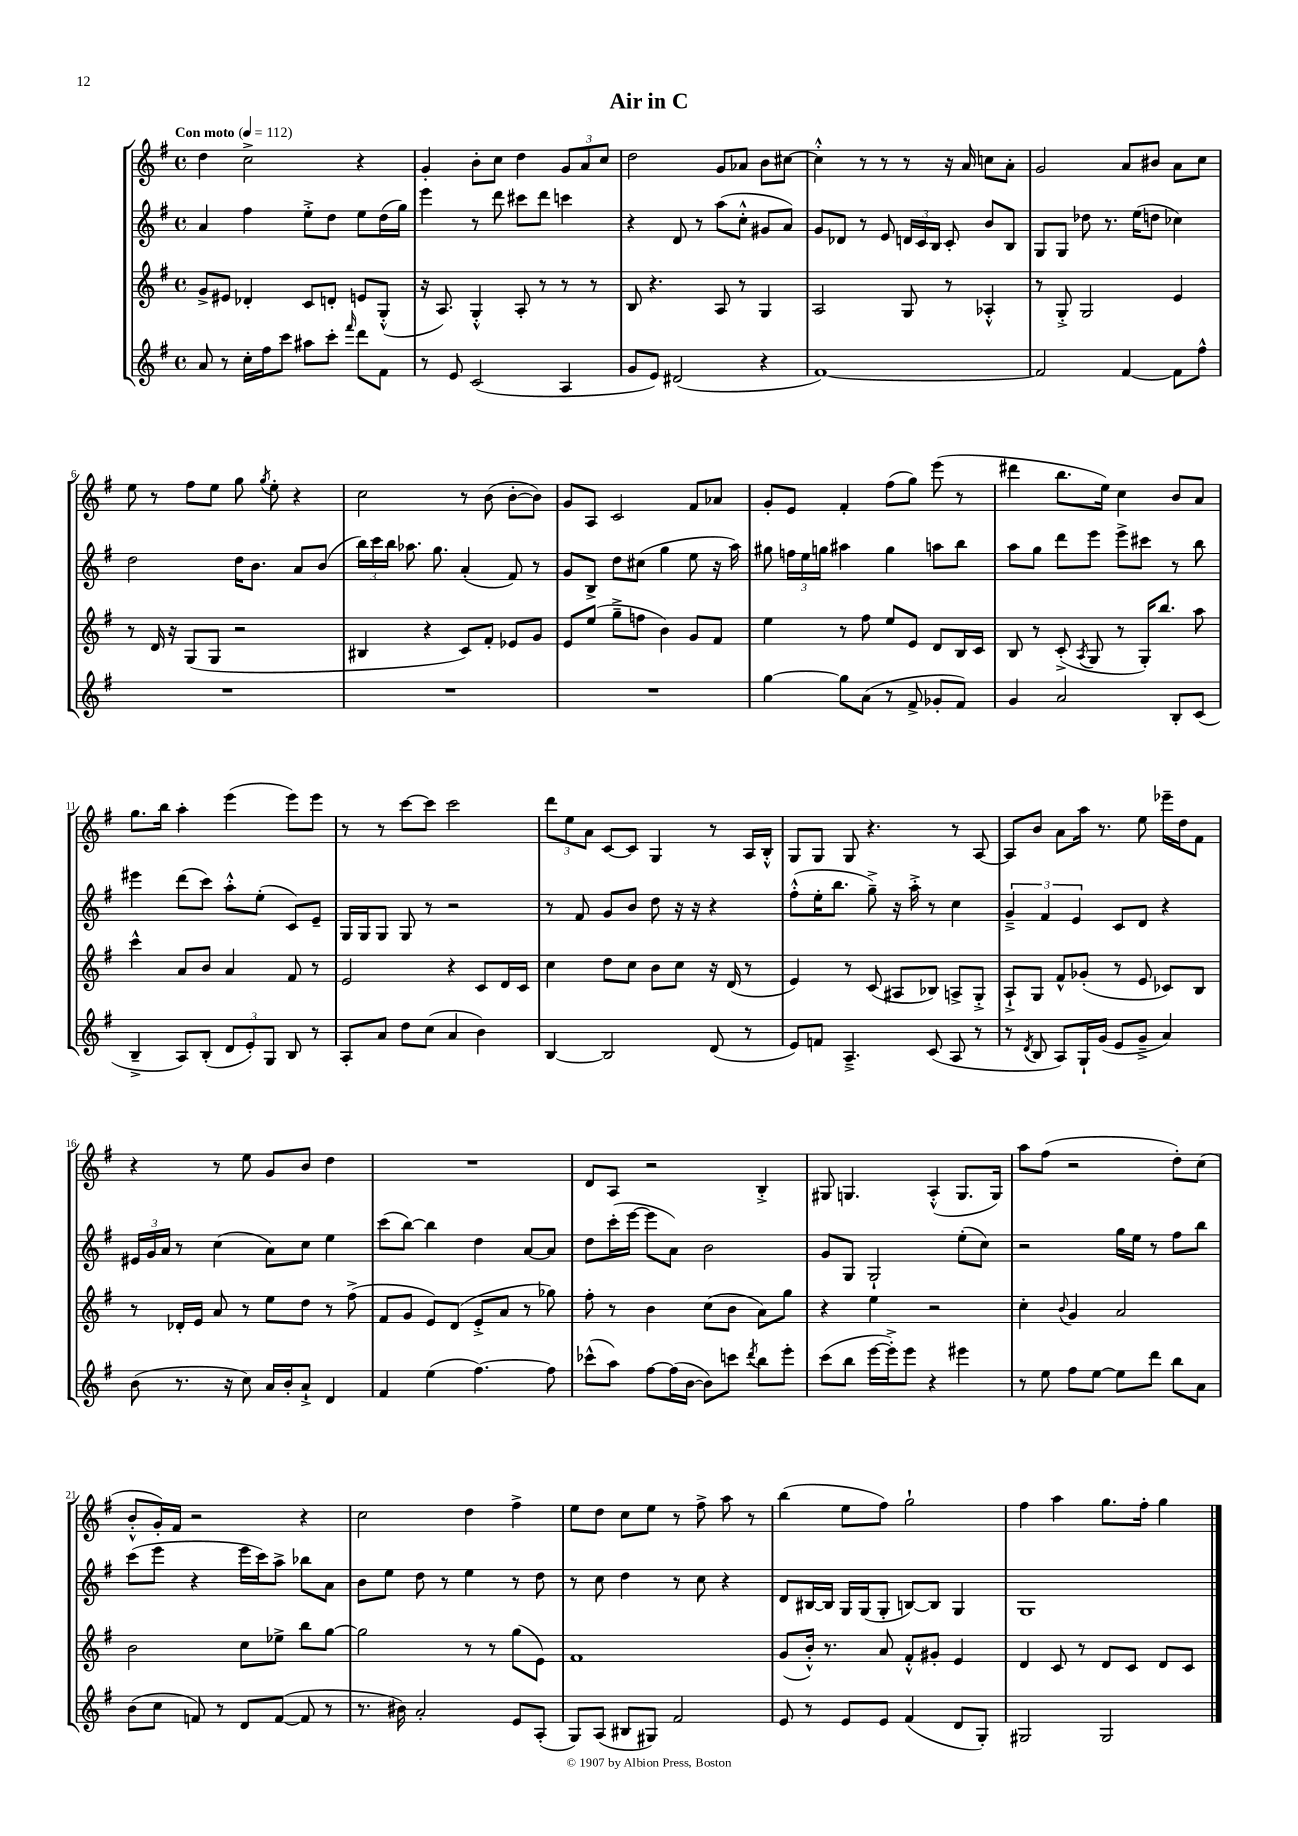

**kern	**kern	**kern	**kern
*staff4	*staff3	*staff2	*staff1
*clefG2	*clefG2	*clefG2	*clefG2
*k[f#]	*k[f#]	*k[f#]	*k[f#]
*M4/4	*M4/4	*M4/4	*M4/4
*met(c)	*met(c)	*met(c)	*met(c)
*MM112	*MM112	*MM112	*MM112
8a	8g^	4a	4dd
8r	8e#	.	.
16cc'	4d-'	4ff#	2cc^
16ff#	.	.	.
8ccc	.	.	.
8aa#	8c	8ee'^	.
8ccc'	8d'	8dd	.
16qqfff#	.	.	.
8ddd	8e	8ee	4r
8f#	(8G'^^	(16dd	.
.	.	16gg)	.
=	=	=	=
8r	16r	4eee	4g'
.	8.A)	.	.
8e	.	.	.
(2c	4G'^^	8r	8b'
.	.	8ddd	8cc
.	8A'	8ccc#	4dd
.	8r	8ddd	.
4A	8r	4ccc	12g
.	.	.	12a
.	8r	.	.
.	.	.	12cc
=	=	=	=
8g	8B	4r	2dd
8e)	4.r	.	.
(2d#	.	8d	.
.	.	8r	.
.	8A	(8aa	8g
.	8r	8cc'^^	8a-
4r	4G	8g#	8b
.	.	8a)	[8cc#
=	=	=	=
[1f#)	2A	8g	4cc#'^^]
.	.	8d-	.
.	.	8r	8r
.	.	8e	8r
.	8G	24d	8r
.	.	24c	.
.	.	24B	.
.	8r	8c'	16r
.	.	.	16a
.	4A-'^^	8b	8cc
.	.	8B	8a'
=	=	=	=
2f#]	8r	8G	2g
.	8G'^	8G	.
.	2G	8dd-	.
.	.	8.r	.
[4f#	.	.	8a
.	.	(16ee	.
.	.	8dd	8b#
8f#]	4e	4cc-)	8a
8ff#^^	.	.	8cc
=	=	=	=
1r	8r	2dd	8ee
.	16d	.	8r
.	16r	.	.
.	(8G	.	8ff#
.	8G	.	8ee
.	2r	16dd	8gg
.	.	8.b	.
.	.	.	8qgg
.	.	.	8ee'
.	.	8a	4r
.	.	(8b	.
=	=	=	=
1r	4B#	24bb)	2cc
.	.	24ccc	.
.	.	24bb	.
.	.	8.aa-	.
.	4r	.	.
.	.	8.gg	.
.	8c)	(4a'	8r
.	8f#'	.	(8b
.	8e-	8f#)	[8b'
.	8g	8r	8b])
=	=	=	=
1r	8e	8g	8g
.	(8ee	8B^	8A
.	8gg~^	8dd	2c
.	8ff	(8cc#	.
.	4b)	4gg	.
.	8g	8ee	8f#
.	8f#	16r	8a-
.	.	16aa)	.
=	=	=	=
[4gg	4ee	8gg#	8g'
.	.	24ff	8e
.	.	24ee	.
.	.	24gg	.
8gg]	8r	4aa#	4f#'
(8a	8ff#	.	.
8r	8ee	4gg	(8ff#
8f#^	8e	.	8gg)
8g-'	8d	8aa	(8eee
8f#)	16B	8bb	8r
.	16c	.	.
=	=	=	=
4g	8B	8aa	4ddd#
.	8r	8gg	.
2a	(8c'^	8ddd	8.bb
.	8qA	.	.
.	8G	8eee	.
.	.	.	16ee)
.	8r	8eee^	4cc
.	16G')	8ccc#	.
.	8.bb	.	.
8B'	.	8r	8b
(8c	8aa	8bb	8a
=	=	=	=
4B~^	4ccc^^	4eee#	8.gg
.	.	.	16bb
8A)	8a	(8ddd	4aa'
(8B'	8b	8ccc)	.
12d	4a	8aa'^^	(4eee
12e')	.	.	.
.	.	(8ee'	.
12G	.	.	.
8B	8f#	8c)	8eee)
8r	8r	8e~	8eee
=	=	=	=
8A'	2e	16G	8r
.	.	16G	.
8a	.	8G	8r
8dd	.	8G	[8ccc
(8cc	.	8r	8ccc]
4a	4r	2r	2ccc
4b)	8c	.	.
.	16d	.	.
.	16c	.	.
=	=	=	=
[4B	4cc	8r	12ddd
.	.	.	12ee
.	.	8f#	.
.	.	.	12a
2B]	8dd	8g	[8c
.	8cc	8b	8c]
.	8b	8dd	4G
.	8cc	16r	.
.	.	16r	.
(8d	16r	4r	8r
.	(16d	.	.
8r	8r	.	16A
.	.	.	16B'^^
=	=	=	=
8e)	4e)	(8ff#'^^	8G
8f	.	16ee'	8G
.	.	8.bb	.
4.A~^	8r	.	8G
.	(8c	8gg~^)	4.r
.	8A#	16r	.
.	.	16aa'^	.
(8c	8B-)	8r	.
8A	8A^	4cc	8r
8r	8G'^	.	[8A
=	=	=	=
8r	8A`^	6g~^	8A]
8qd	.	.	.
8B	8G	.	8b
.	.	6f#	.
8A)	8f#^^	.	8a
.	.	6e	.
16G`	(8g-'	.	16aa
(16g	.	.	8.r
8e	8r	8c	.
8g~^	8e	8d	8ee
4a)	8c-)	4r	16eee-~
.	.	.	16dd
.	8B	.	8f#
=	=	=	=
(8b	8r	24e#	4r
.	.	24g	.
.	.	24a	.
8.r	16d-'	8r	.
.	16e	.	.
.	8a	(4cc	8r
16r	.	.	.
8cc)	8r	.	8ee
16a	8ee	8a)	8g
16b'	.	.	.
8a`^	8dd	8cc	8b
4d	8r	4ee	4dd
.	(8ff#^	.	.
=	=	=	=
4f#	8f#	(8ccc	1r
.	8g	[8bb)	.
(4ee	8e)	4bb]	.
.	(8d	.	.
[4.ff#)	8e'^	4dd	.
.	8a	.	.
.	8r	[8a	.
8ff#]	8gg-)	8a]	.
=	=	=	=
(8ccc-^^	8ff#'	8dd	8d
8aa)	8r	(16ccc'	8A
.	.	[16eee	.
[8ff#	4b	8eee]	2r
(16ff#]	.	8a)	.
[16b	.	.	.
8b])	(8cc	2b	.
8ccc	8b	.	.
8qddd	.	.	.
8bb	8a)	.	4B'^
8eee'	8gg	.	.
=	=	=	=
(8ccc	4r	8g	8G#
8bb	.	8G	4.G
[16eee	4ee	2G`	.
16eee'^])	.	.	.
8eee	.	.	.
4r	2r	.	(4A'^^
4eee#	.	(8ee'	8.G
.	.	8cc)	.
.	.	.	16G)
=	=	=	=
8r	4cc'	2r	8aa
8ee	.	.	(8ff#
.	8qqb	.	.
8ff#	4g	.	2r
[8ee	.	.	.
8ee]	2a	16gg	.
.	.	16ee	.
8ddd	.	8r	.
8bb	.	8ff#	8dd')
8a	.	8bb	(8cc
=	=	=	=
(8b	2b	(8ccc	8b'^^
8cc	.	8eee	16g')
.	.	.	16f#
8f)	.	4r	2r
8r	.	.	.
8d	8cc	16eee	.
.	.	16ccc)	.
([8f	8ee-^	8aa^	.
8f]	8bb	8bb-	4r
8r	[8gg	8a	.
=	=	=	=
8.r	2gg]	8b	2cc
.	.	8ee	.
16b#)	.	.	.
2a'	.	8dd	.
.	.	8r	.
.	8r	4ee	4dd
.	8r	.	.
8e	(8gg	8r	4ff#^
(8A'	8e)	8dd	.
=	=	=	=
8G)	1f#	8r	8ee
(8A	.	8cc	8dd
8B#	.	4dd	8cc
8G#)	.	.	8ee
2f#	.	8r	8r
.	.	8cc	8ff#^
.	.	4r	8aa
.	.	.	8r
=	=	=	=
8e	(8g	8d	(4bb
8r	16b'^^)	[16B#	.
.	8.r	16B#]	.
8e	.	16G	8ee
.	.	(16G	.
8e	8a	8G'	8ff#)
(4f#	8f#'^^	[8B)	2gg`
.	8g#'	8B]	.
8d	4e	4G	.
8G')	.	.	.
=	=	=	=
2G#	4d	1G	4ff#
.	8c	.	4aa
.	8r	.	.
2G#	8d	.	8.gg
.	8c	.	.
.	.	.	16ff#'
.	8d	.	4gg
.	8c	.	.
==	==	==	==
*-	*-	*-	*-
